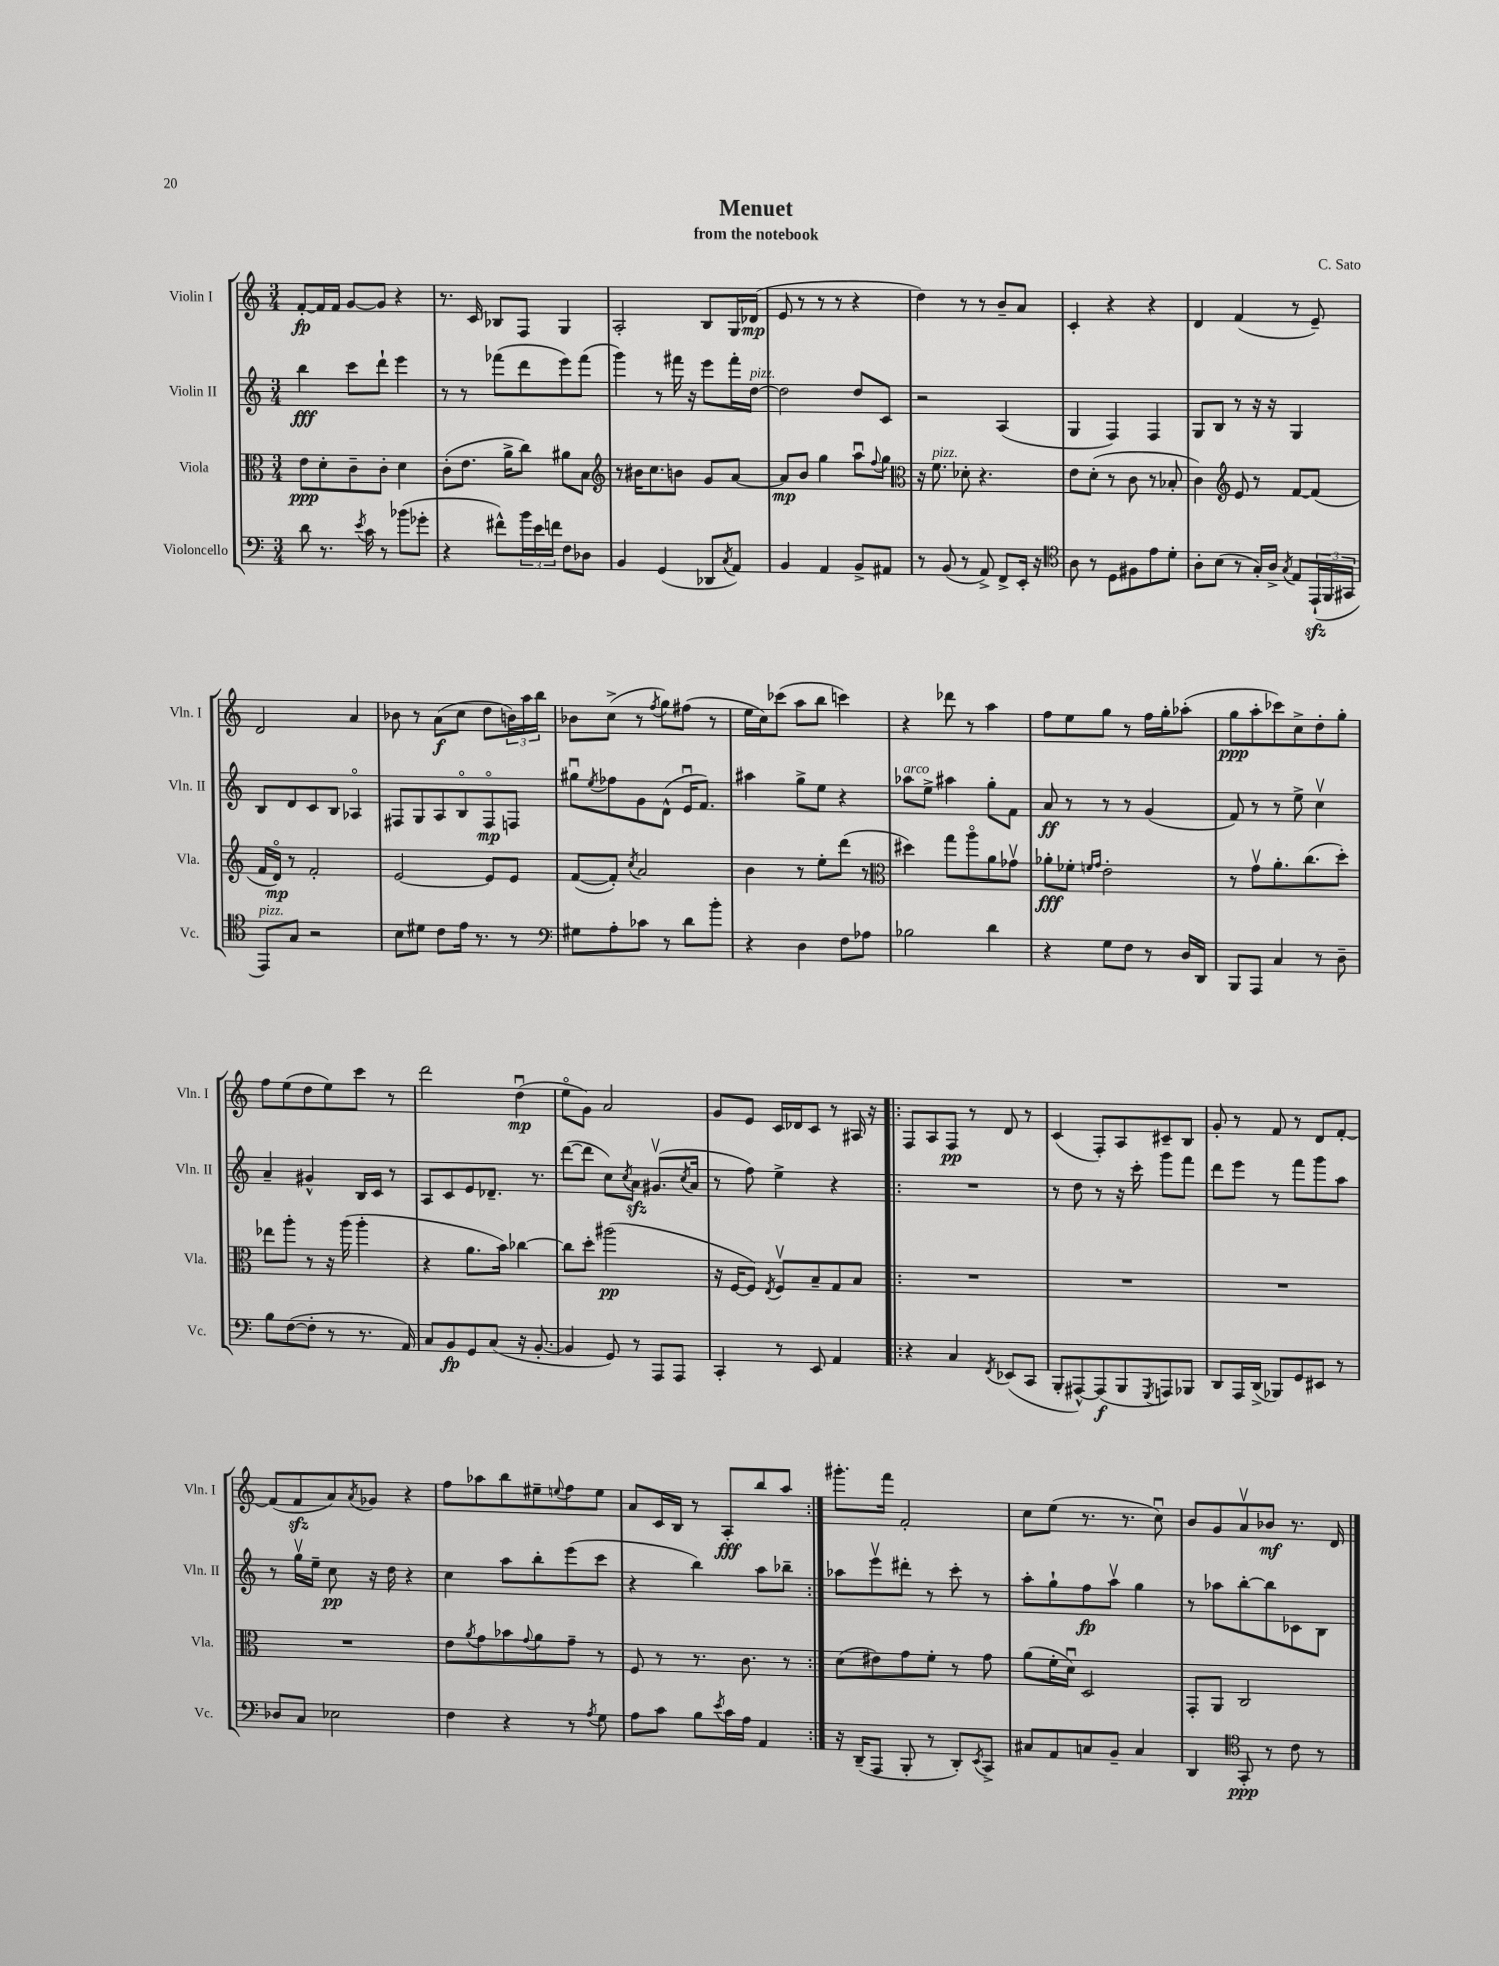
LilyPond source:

\header { title = "Menuet" composer = "C. Sato" subtitle = "from the notebook" }
<<
\new StaffGroup <<
\new Staff = "s0" \with { instrumentName = "Violin I" shortInstrumentName = "Vln. I" } {
    \clef treble \key c \major \numericTimeSignature \time 3/4
    f'8~-.\fp f'16 f'16 g'8~ g'8 r4 |
    r8. c'16 bes8 f8 g4 |
    a2-. b8 g16 des'16\mp( |
    e'8 r8 r8 r8 r4 |
    d''4) r8 r8 b'8-- a'8 |
    c'4-. r4 r4 |
    d'4 f'4( r8 e'8--) |
    d'2 a'4 |
    bes'8 r8 a'8\f( c''8 d''8 \tuplet 3/2 { b'16) a''16 b''16 } |
    bes'8 c''8->( r8 \acciaccatura { f''8 } g''8) fis''8( r8 |
    e''16 c''16) ces'''8( a''8 b''8 c'''4) |
    r4 des'''8 r8 a''4 |
    f''8 e''8 g''8 r8 f''16 g''16-. aes''8-.( |
    g''8\ppp a''8-. ces'''8) c''8-> d''8-. g''8-. |
    f''8 e''8( d''8 e''8) c'''8 r8 |
    d'''2 d''4\downbow\mp( |
    e''8\flageolet g'8) a'2 |
    g'8 e'8 c'16 des'16 c'8 r8 ais16 r16 |
    \repeat volta 2 { f8 a8 f8\pp r8 d'8 r8 |
    c'4( f8-.) a8 cis'8-- b8 |
    g'8-. r8 f'8 r8 d'8 f'8~-. |
    f'8( f'8\sfz a'8) \acciaccatura { a'8 } ges'8 r4 |
    f''8 aes''8 b''8 eis''8-- \appoggiatura { e''8 } f''8 e''8 |
    a'8 c'16 b16 r8 a8-.\fff b''8 a''8 | }
    gis'''8.-. f'''16 f'2-. |
    c''8 e''8( r8. r8. c''8\downbow) |
    b'8 g'8 a'8\upbow bes'8\mf r8. d'16 \bar "|." |
}
\new Staff = "s1" \with { instrumentName = "Violin II" shortInstrumentName = "Vln. II" } {
    \clef treble \key c \major \numericTimeSignature \time 3/4
    b''4\fff c'''8 d'''8-! e'''4 |
    r8 r8 fes'''8( d'''8 e'''8) fes'''8( |
    g'''4) r8 fis'''16 r16 e'''8 fis'''16-. d''16~^\markup { \italic "pizz." } |
    d''2 d''8 c'8 |
    r2 a4( |
    g4 f4) f4 |
    g8 b8 r8 r16 r16 g4 |
    b8 d'8 c'8 b8 aes4\flageolet |
    fis8 g8 a8 b8\flageolet fis8\flageolet\mp f8 |
    gis''8\downbow \acciaccatura { e''8 } fes''8 g'8 d'8-^( e'16\downbow f'8.) |
    ais''4 g''8-> e''8 r4 |
    aes''8^\markup { \italic "arco" } e''8-> ais''4 g''8-. f'8 |
    a'8\ff r8 r8 r8 g'4( |
    f'8) r8 r8 e''8-> c''4\upbow |
    a'4-- gis'4-^ b16 c'16 r8 |
    a8 c'8 e'8 des'8.-- r8. |
    d'''8~( d'''8 c''8) \acciaccatura { c''8 } a'8\sfz gis'8.\upbow( \acciaccatura { c''8 } a'16 |
    r8 f''8) e''4-> r4 |
    \repeat volta 2 { R2. |
    r8 d''8 r8 r16 c'''16-. g'''8 f'''8 |
    d'''8 e'''8 r8 f'''8 g'''8 a''8 |
    r8 g''16\upbow e''16-- c''8\pp r16 d''16 r4 |
    c''4 a''8 b''8-. e'''8( c'''8 |
    r4 b''4) a''8 bes''8-- | }
    aes''8 e'''8\upbow dis'''8-. r8 c'''8-. r8 |
    a''8-. g''8-! f''8\fp a''8\upbow g''4 |
    r8 aes''8 b''8~-. b''8 ces'8 b8 \bar "|." |
}
\new Staff = "s2" \with { instrumentName = "Viola" shortInstrumentName = "Vla." } {
    \clef alto \key c \major \numericTimeSignature \time 3/4
    e'8\ppp d'8-. c'8-- c'8-. d'4 |
    c'8-.( e'8. a'16-> c''8) ais'8 b8 |
    \clef treble r8 bis'16 c''8. b'8 g'8 a'8~ |
    a'8\mp b'8 g''4 a''8\downbow \appoggiatura { f''8 } g''8 |
    \clef alto r16 f'8.^\markup { \italic "pizz." } des'8-. r4. |
    e'8 d'8-.( r8 c'8 r8 bes8-. |
    c'4) \clef treble e'8 r8 f'8~ f'8( |
    f'16 d'16\flageolet\mp) r8 f'2-. |
    e'2~ e'8 e'8 |
    f'8~( f'8-.) \acciaccatura { c''8 } a'2 |
    b'4 r8 e''8-. d'''8( r8 |
    \clef alto dis''4) g''8 a''8\flageolet a'8 ges'8\upbow |
    aes'8-.\fff fes'8-. \grace { f'16 g'16 } e'2-. |
    r8 g'8\upbow a'8.-. c''8.( d''8-.) |
    ees''8 a''8-. r8 r16 a''16( a''4-. |
    r4 a'8. b'16) ces''4~ |
    ces''8 d''8-. ais''2\pp( |
    r16 f16~ f8) \acciaccatura { e8 } f8\upbow b8-- g8 b8 |
    \repeat volta 2 { R2. |
    R2. |
    R2. |
    R2. |
    e'8 \acciaccatura { a'8 } g'8 bes'8 \appoggiatura { g'8 } a'8 g'8-- r8 |
    f8 r8 r8. c'8. r8 | }
    d'8( eis'8) g'8 f'8-. r8 g'8 |
    a'8( f'16-. d'16\downbow) d2 |
    g,8-. a,8 c2 \bar "|." |
}
\new Staff = "s3" \with { instrumentName = "Violoncello" shortInstrumentName = "Vc." } {
    \clef bass \key c \major \numericTimeSignature \time 3/4
    d'8 r8. \acciaccatura { e'8 } c'16 r8 bes'8( ges'8-. |
    r4 fis'8-^) \tuplet 3/2 { b'16 e'16 f'16 } f8 des8 |
    b,4 g,4( des,8 \acciaccatura { c8 } a,8) |
    b,4 a,4 b,8-> ais,8 |
    r8 b,8( r8 a,8->) f,8-> e,16-. r16 |
    \clef tenor a8 r8 d8 fis8 e'8 d'8-. |
    a8-. b8( r8 g16-.) a16-> \acciaccatura { g8 } e8 \tuplet 3/2 { e,16-!\sfz( f,16 gis,16 } |
    e,8^\markup { \italic "pizz." }) g8 r2 |
    b8 dis'8 c'8 e'16 r8. r8 |
    \clef bass gis8 a8-. ces'8 r8 d'8 b'8-. |
    r4 d4 f8 aes8 |
    bes2 d'4 |
    r4 g8 f8 r8 d16 d,16 |
    b,,8 a,,8 c4 r8 d8-- |
    b8 f8~( f8-. r8 r8. a,16) |
    c8 b,8\fp g,8 c8( r16 b,8.~-. |
    b,4 g,8) r8 a,,8 a,,8 |
    c,4-. r8 e,8 a,4 |
    \repeat volta 2 { r4 c4 \acciaccatura { f,8 } ees,8( c,8 |
    b,,8-. ais,,8~-^) ais,,8\f( b,,8 \acciaccatura { g,,8 } a,,8) bes,,8 |
    d,8 a,,16 d,16->( bes,,8) g,8 eis,8 r8 |
    des8 c8 ees2 |
    f4 r4 r8 \acciaccatura { a8 } g8 |
    a8 c'8 b8 \acciaccatura { e'8 } c'16 a16 a,4 | }
    r16 d,16--( a,,8 b,,8-. r8 d,8-.) \acciaccatura { e,8 } c,8-> |
    cis8 a,8 c8 b,8-- c4 |
    d,4 \clef tenor g,8-.\ppp r8 c'8 r8 \bar "|." |
}
>>
>>
\layout { \context { \Score \remove "Bar_number_engraver" } }
